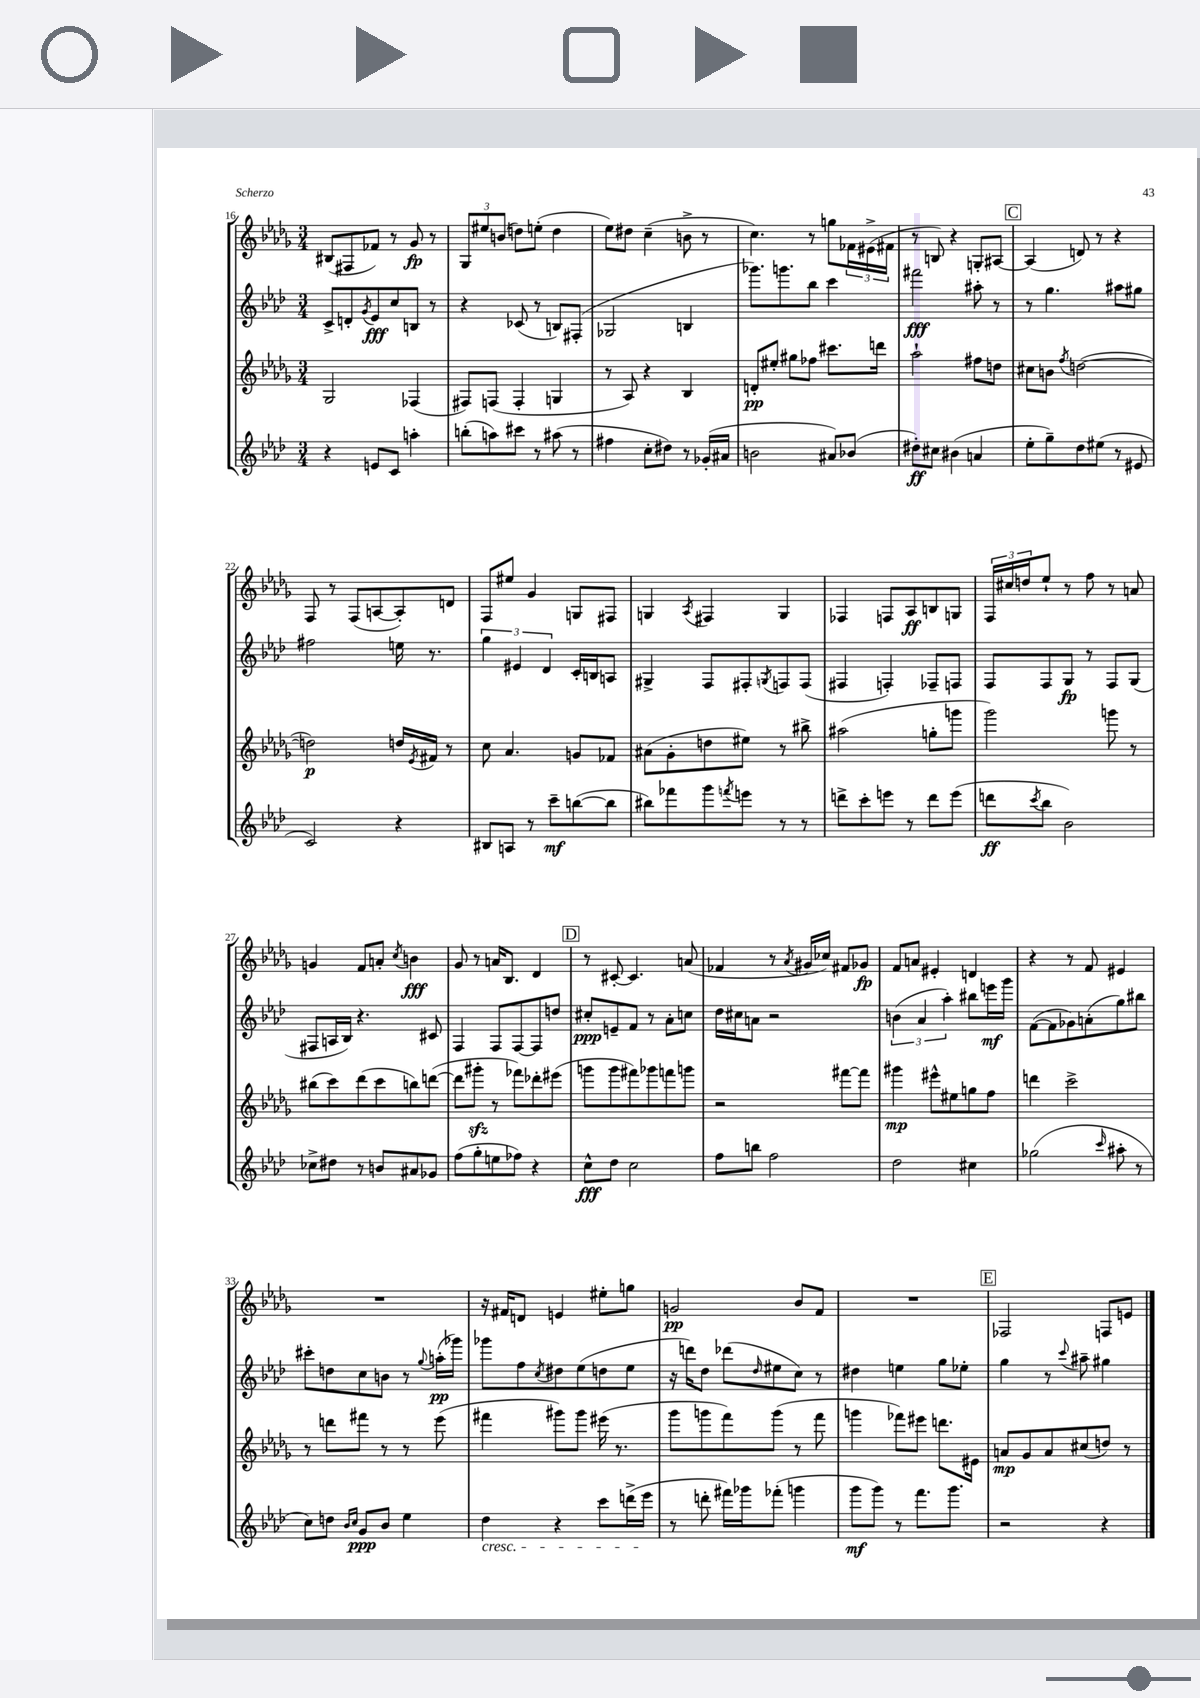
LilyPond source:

<<
\new StaffGroup <<
\new Staff = "s0" {
    \clef treble \key des \major \numericTimeSignature \time 3/4
    bis8( fis8 fes'8) r8 ges'8\fp r8 |
    \tuplet 3/2 { ges8 eis''8 b'8( } d''8) e''8-.( d''4 |
    ees''8) dis''8 c''4--( b'8-> r8 |
    c''4.) r8 g''8 \tuplet 3/2 { fes'16 eis'16->( fis'16 } |
    r8 b8) r4 g8-. ais8~ |
    \mark \markup { \box "C" } ais4( d'8) r8 r4 |
    f8 r8 f8( a8~ a8-.) d'8 |
    f8 eis''8 ges'4 g8 fis8 |
    g4 \acciaccatura { aes8 } fis4 g4 |
    fes4 f8 aes8\ff b8 g8 |
    \tuplet 3/2 { f16 cis''16 d''16 } ees''8-! r8 f''8 r8 a'8 |
    g'4 f'8 a'8-. \acciaccatura { c''8 } b'4\fff |
    ges'8 r8 a'16 bes8. des'4 |
    \mark \markup { \box "D" } r8 cis'8~-. cis'4. a'8( |
    fes'4 r8 \acciaccatura { aes'8 } gis'16 ces''16) fis'8 ges'8\fp |
    f'8 a'8 eis'4-. d'4 |
    r4 r8 f'8 eis'4 |
    R2. |
    r16 fis'16 d'8 e'4 eis''8-. g''8 |
    g'2\pp bes'8 f'8 |
    R2. |
    \mark \markup { \box "E" } fes2 f8 e'8 \bar "|." |
}
\new Staff = "s1" {
    \clef treble \key aes \major \numericTimeSignature \time 3/4
    c'8-> d'8-. \acciaccatura { g'8 } ees'8\fff c''8 b8 r8 |
    r4 ces'8( r8 b8) fis8-.( |
    ges2 b4 |
    ges'''8.) g'''8. bes''8 c'''4 |
    fis'''2\fff ais''8-. r8 |
    \mark \markup { \box "C" } r8 g''4. ais''8 gis''8 |
    fis''2 e''16 r8. |
    \tuplet 3/2 { g''4 eis'4 des'4 } c'16-. b16 a8 |
    gis4-> f8 fis8-. \acciaccatura { g8 } f8 f8( |
    fis4 f4-.) fes8-- f8 |
    f8 f8 g8\fp r8 f8 g8( |
    fis8 a16 bes16) r4. cis'8 |
    f4 f8 f8~ f8 d''8 |
    \mark \markup { \box "D" } cis''8-.\ppp e'8-- f'8 r8 aes'8-. c''8 |
    des''16 cis''16 a'8 r2 |
    \tuplet 3/2 { b'4( aes'4 aes''4-.) } bis''8 e'''16\mf g'''16 |
    f'8~( f'8 ges'8) a'8-.( g''8) bis''8 |
    cis'''8-. d''8 c''8 b'8 r8 \appoggiatura { g''8 } a''16-.\pp( ges'''16) |
    ges'''8 f''8 \acciaccatura { c''8 } dis''8 ees''8( d''8 ees''8 |
    r16 d'''16) des''8 des'''8( \grace { des''16 } eis''8 c''8) r8 |
    dis''4 e''4 g''8 ees''8-. |
    \mark \markup { \box "E" } g''4 r8 \appoggiatura { c'''8 } ais''8-- gis''4 \bar "|." |
}
\new Staff = "s2" {
    \clef treble \key des \major \numericTimeSignature \time 3/4
    ges2 fes4( |
    fis8) f8( f4-. g4 |
    r8 aes8) r4 bes4 |
    d'8-.\pp eis''8-. gis''8 fes''8 cis'''8. d'''16 |
    aes''2-! fis''8 d''8 |
    \mark \markup { \box "C" } cis''8 b'8 \acciaccatura { f''8 } d''2~( |
    d''2\p) d''16 \acciaccatura { ees'8 } fis'16 r8 |
    c''8 aes'4. g'8 fes'8 |
    ais'8( ges'8-. d''8 eis''8) r8 bis''8-> |
    ais''2( g''8-. g'''8 |
    ges'''2) g'''8 r8 |
    bis''8( c'''8) des'''8( c'''8 b''8) d'''8~( |
    d'''8 gis'''8-.\sfz r8 fes'''8) des'''8-. eis'''8( |
    \mark \markup { \box "D" } g'''8 g'''8 fis'''8) ges'''8 f'''8 g'''8 |
    r2 fis'''8~ fis'''8 |
    gis'''4\mp eis'''8-^ eis''8 g''8 f''8 |
    d'''4 c'''2-> |
    r8 d'''8 fis'''8 r8 r8 ees'''8( |
    fis'''4 gis'''8) gis'''8 eis'''16( r8. |
    ges'''8 g'''8 f'''8) g'''8( r8 f'''8 |
    g'''4 fes'''8) eis'''8 d'''8. eis'16 |
    \mark \markup { \box "E" } a'8\mp ges'8 a'8 cis''8( d''8) r8 \bar "|." |
}
\new Staff = "s3" {
    \clef treble \key aes \major \numericTimeSignature \time 3/4
    r4 e'8 c'8 a''4-. |
    b''8-.( a''8) cis'''8 r8 ais''8( r8 |
    fis''4 c''8-. dis''8) r8 ges'16-.( ais'16 |
    b'2 ais'8) bes'8( |
    dis''8-.\ff) cis''8 bis'4( a'4 |
    \mark \markup { \box "C" } ees''8-. g''8--) des''8 eis''8( r8 eis'8 |
    c'2) r4 |
    bis8 a8 r8 c'''8--\mf b''8~( b''8 |
    bis''8) fes'''8 g'''8 \acciaccatura { f'''8 } e'''8 r8 r8 |
    d'''8-> c'''8-. e'''8 r8 d'''8 e'''8( |
    d'''8\ff \acciaccatura { c'''8 } bes''8 bes'2) |
    ces''8-> dis''8 r8 b'8 ais'8 ges'8 |
    f''8( g''8-. e''8 fes''8) r4 |
    \mark \markup { \box "D" } c''8-^\fff des''8 c''2 |
    f''8 b''8 f''2 |
    des''2 cis''4 |
    ges''2( \grace { c'''16 } ais''8-. r8 |
    c''8) d''8 \grace { bes'16 c''16 } g'8\ppp bes'8 ees''4 |
    des''4\cresc r4 c'''8 d'''16->( ees'''16\! |
    r8 d'''8-. fis'''16) ges'''16 fes'''8-.( g'''4 |
    g'''8\mf g'''8) r8 f'''8. g'''8. |
    \mark \markup { \box "E" } r2 r4 \bar "|." |
}
>>
>>
\layout { \context { \Score currentBarNumber = #16 } }
